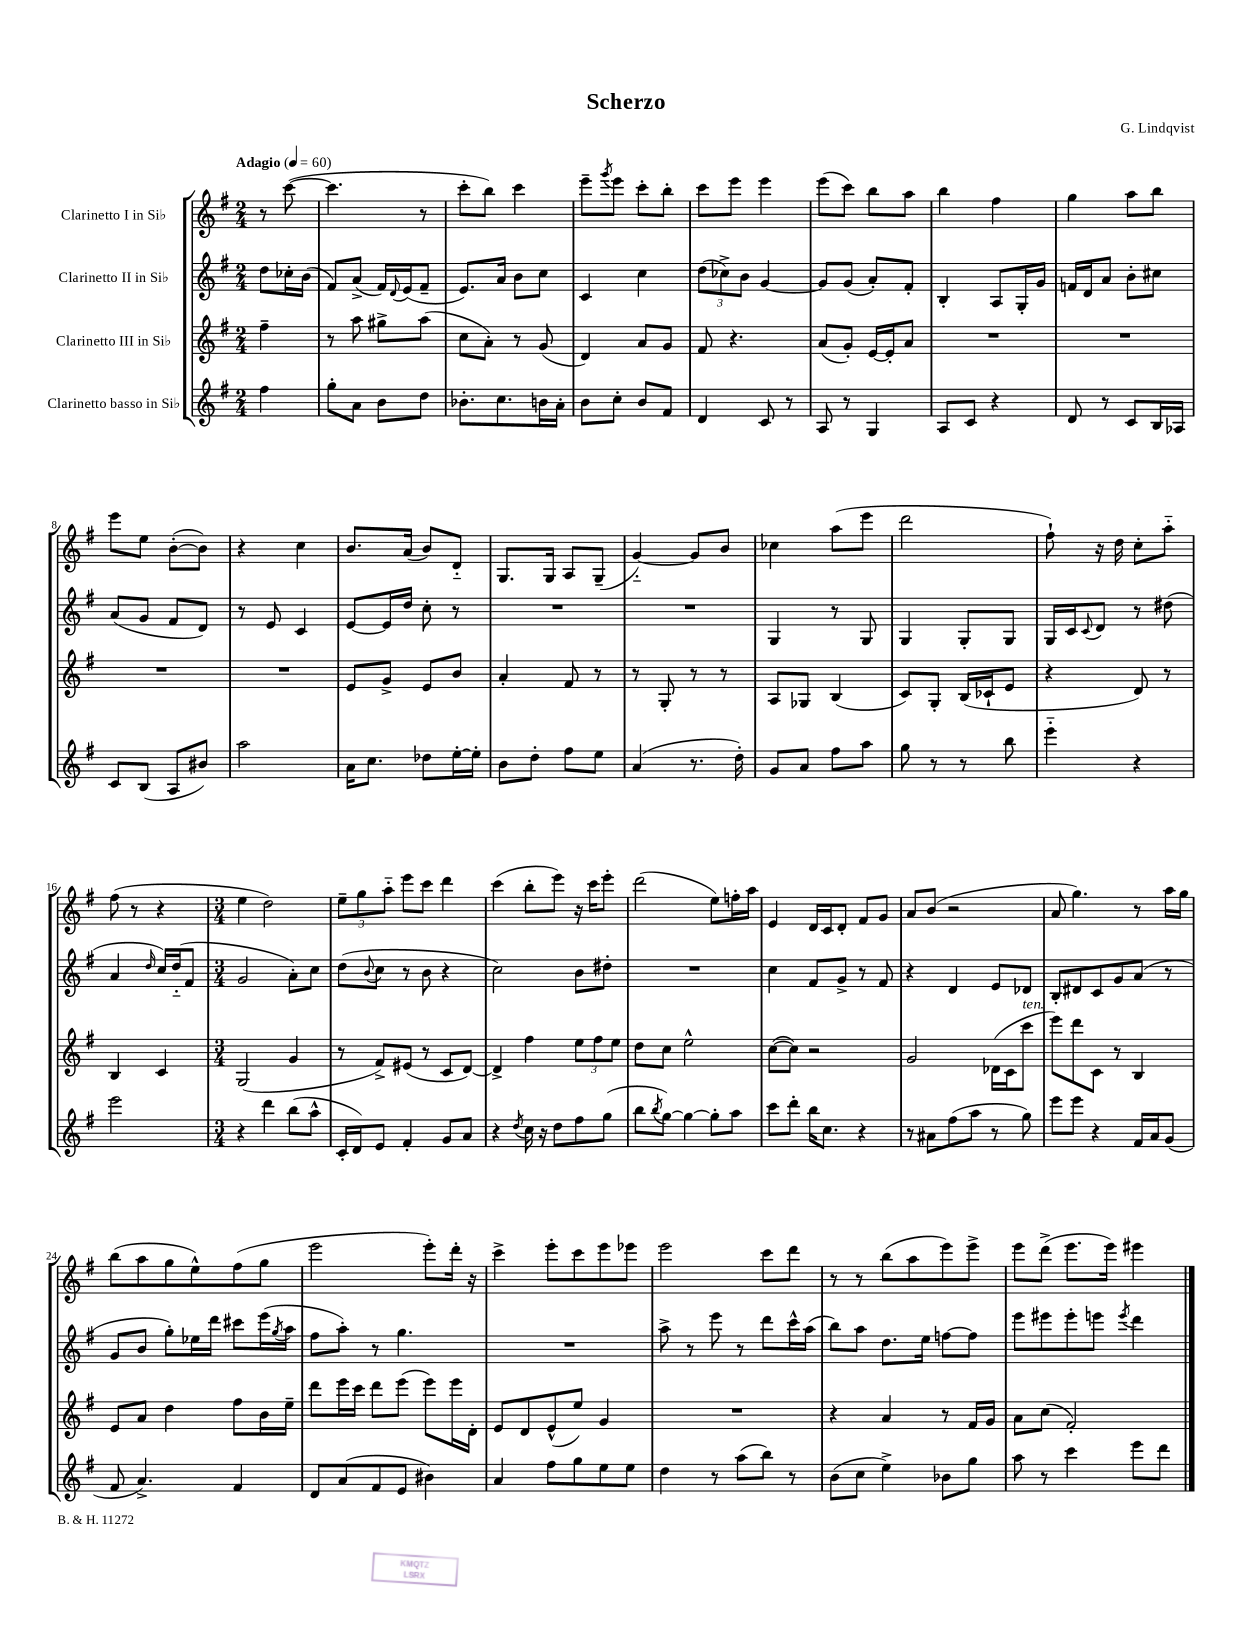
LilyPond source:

\header { title = "Scherzo" composer = "G. Lindqvist" }
<<
\new StaffGroup <<
\new Staff = "s0" \with { instrumentName = "Clarinetto I in Sib" } {
    \clef treble \key g \major \numericTimeSignature \time 2/4 \partial 4 \tempo "Adagio" 4 = 60
    r8 c'''8~( |
    c'''4. r8 |
    c'''8-. b''8) c'''4 |
    e'''8-- \acciaccatura { g'''8 } e'''8 c'''8-. b''8-. |
    c'''8 e'''8 e'''4 |
    e'''8( c'''8) b''8 a''8 |
    b''4 fis''4 |
    g''4 a''8 b''8 |
    e'''8 e''8 b'8~-.( b'8) |
    r4 c''4 |
    b'8. a'16( b'8) d'8-_ |
    g8. g16 a8 g8--( |
    g'4~-_) g'8 b'8 |
    ces''4 a''8( e'''8 |
    d'''2 |
    fis''8-!) r16 d''16 c''8-. a''8-_ |
    fis''8( r8 r4 |
    \numericTimeSignature \time 3/4 e''4 d''2) |
    \tuplet 3/2 { e''8-- g''8 a''8-_ } e'''8 c'''8 d'''4 |
    c'''4( b''8-. e'''8) r16 c'''16 e'''8-. |
    d'''2( e''8) f''16-. a''16 |
    e'4 d'16 c'16 d'8-. fis'8 g'8 |
    a'8 b'8( r2 |
    a'8 g''4.) r8 a''16 g''16 |
    b''8( a''8 g''8 e''8-^) fis''8( g''8 |
    e'''2 e'''8-.) d'''16-. r16 |
    c'''4-> e'''8-. c'''8 e'''8 ees'''8 |
    e'''2 c'''8 d'''8 |
    r8 r8 b''8( a''8 e'''8) e'''8-> |
    e'''8 d'''8->( e'''8. e'''16) eis'''4 \bar "|." |
}
\new Staff = "s1" \with { instrumentName = "Clarinetto II in Sib" } {
    \clef treble \key g \major \numericTimeSignature \time 2/4 \partial 4
    d''8 ces''16-. b'16( |
    fis'8) a'8->( fis'16) \appoggiatura { d'8 } e'16( fis'8-- |
    e'8.) a'16 b'8 c''8 |
    c'4 c''4 |
    \tuplet 3/2 { d''8( ces''8->) b'8 } g'4~ |
    g'8 g'8( a'8-.) fis'8-. |
    b4-. a8 g16-. g'16 |
    f'16 d'16 a'8 b'8-. cis''8 |
    a'8( g'8 fis'8 d'8) |
    r8 e'8 c'4 |
    e'8~ e'16 d''16 c''8-. r8 |
    R2 |
    R2 |
    g4 r8 g8 |
    g4 g8-. g8 |
    g16 c'16 \appoggiatura { c'8 } d'8 r8 dis''8( |
    a'4 \grace { d''16 } c''16) d''16-_( fis'8 |
    \numericTimeSignature \time 3/4 g'2 a'8-.) c''8 |
    d''8( \appoggiatura { b'8 } c''8 r8 b'8 r4 |
    c''2) b'8 dis''8-. |
    R2. |
    c''4 fis'8 g'8-> r8 fis'8 |
    r4 d'4 e'8 des'8 |
    b8-. dis'8 c'8 g'8 a'8( r8 |
    g'8 b'8 g''8-.) ees''16 d'''16 cis'''8 e'''16( \acciaccatura { g''8 } a''16 |
    fis''8 a''8-.) r8 g''4. |
    R2. |
    a''8-> r8 e'''8 r8 d'''8 c'''16-^ a''16( |
    b''8) a''8 d''8. e''16 f''8~ f''8 |
    e'''8 eis'''8 eis'''8-. e'''8 \acciaccatura { e'''8 } d'''4 \bar "|." |
}
\new Staff = "s2" \with { instrumentName = "Clarinetto III in Sib" } {
    \clef treble \key g \major \numericTimeSignature \time 2/4 \partial 4
    fis''4-- |
    r8 a''8 gis''8-> a''8( |
    c''8 a'8-.) r8 g'8( |
    d'4) a'8 g'8 |
    fis'8 r4. |
    a'8( g'8-.) e'16~ e'16-. a'8 |
    R2 |
    R2 |
    R2 |
    R2 |
    e'8 g'8-> e'8 b'8 |
    a'4-. fis'8 r8 |
    r8 g8-. r8 r8 |
    a8 ges8 b4( |
    c'8) g8-. b16( ces'16-! e'8 |
    r4 d'8) r8 |
    b4 c'4 |
    \numericTimeSignature \time 3/4 g2( g'4 |
    r8 fis'8->) eis'8( r8 c'8 d'8~) |
    d'4-> fis''4 \tuplet 3/2 { e''8 fis''8 e''8 } |
    d''8 c''8 e''2-^ |
    c''8~( c''8) r2 |
    g'2 des'16( c'16 c'''8^\markup { \italic "ten." } |
    e'''8) d'''8 c'8 r8 b4 |
    e'8 a'8 d''4 fis''8 b'16 e''16-- |
    d'''8 e'''16 c'''16 d'''8 e'''8( e'''8) e'''16 d'16-. |
    e'8 d'8 e'8-^( e''8) g'4 |
    R2. |
    r4 a'4 r8 fis'16 g'16 |
    a'8 c''8( fis'2-.) \bar "|." |
}
\new Staff = "s3" \with { instrumentName = "Clarinetto basso in Sib" } {
    \clef treble \key g \major \numericTimeSignature \time 2/4 \partial 4
    fis''4 |
    g''8-. a'8 b'8 d''8 |
    bes'8.-. c''8. b'16 a'16-. |
    b'8 c''8-. b'8 fis'8 |
    d'4 c'8 r8 |
    a8 r8 g4 |
    a8 c'8 r4 |
    d'8 r8 c'8 b16 aes16 |
    c'8 b8( a8 bis'8) |
    a''2 |
    a'16 c''8. des''8 e''16~-. e''16-. |
    b'8 d''8-. fis''8 e''8 |
    a'4( r8. d''16-.) |
    g'8 a'8 fis''8 a''8 |
    g''8 r8 r8 b''8 |
    e'''4-_ r4 |
    e'''2 |
    \numericTimeSignature \time 3/4 r4 d'''4 b''8( a''8-^ |
    c'16-. d'16) e'8 fis'4-. g'8 a'8 |
    r4 \acciaccatura { d''8 } c''16 r16 d''8 fis''8 g''8( |
    b''8 \acciaccatura { b''8 } g''8~) g''4~ g''8-. a''8 |
    c'''8 d'''8-. b''16 c''8. r4 |
    r8 ais'8 fis''8( a''8 r8 g''8) |
    e'''8 e'''8 r4 fis'16 a'16 g'8( |
    fis'8 a'4.->) fis'4 |
    d'8 a'8( fis'8 e'8 bis'4) |
    a'4 fis''8 g''8 e''8 e''8 |
    d''4 r8 a''8( b''8) r8 |
    b'8( c''8 e''4->) bes'8 g''8 |
    a''8 r8 c'''4 e'''8 d'''8 \bar "|." |
}
>>
>>
